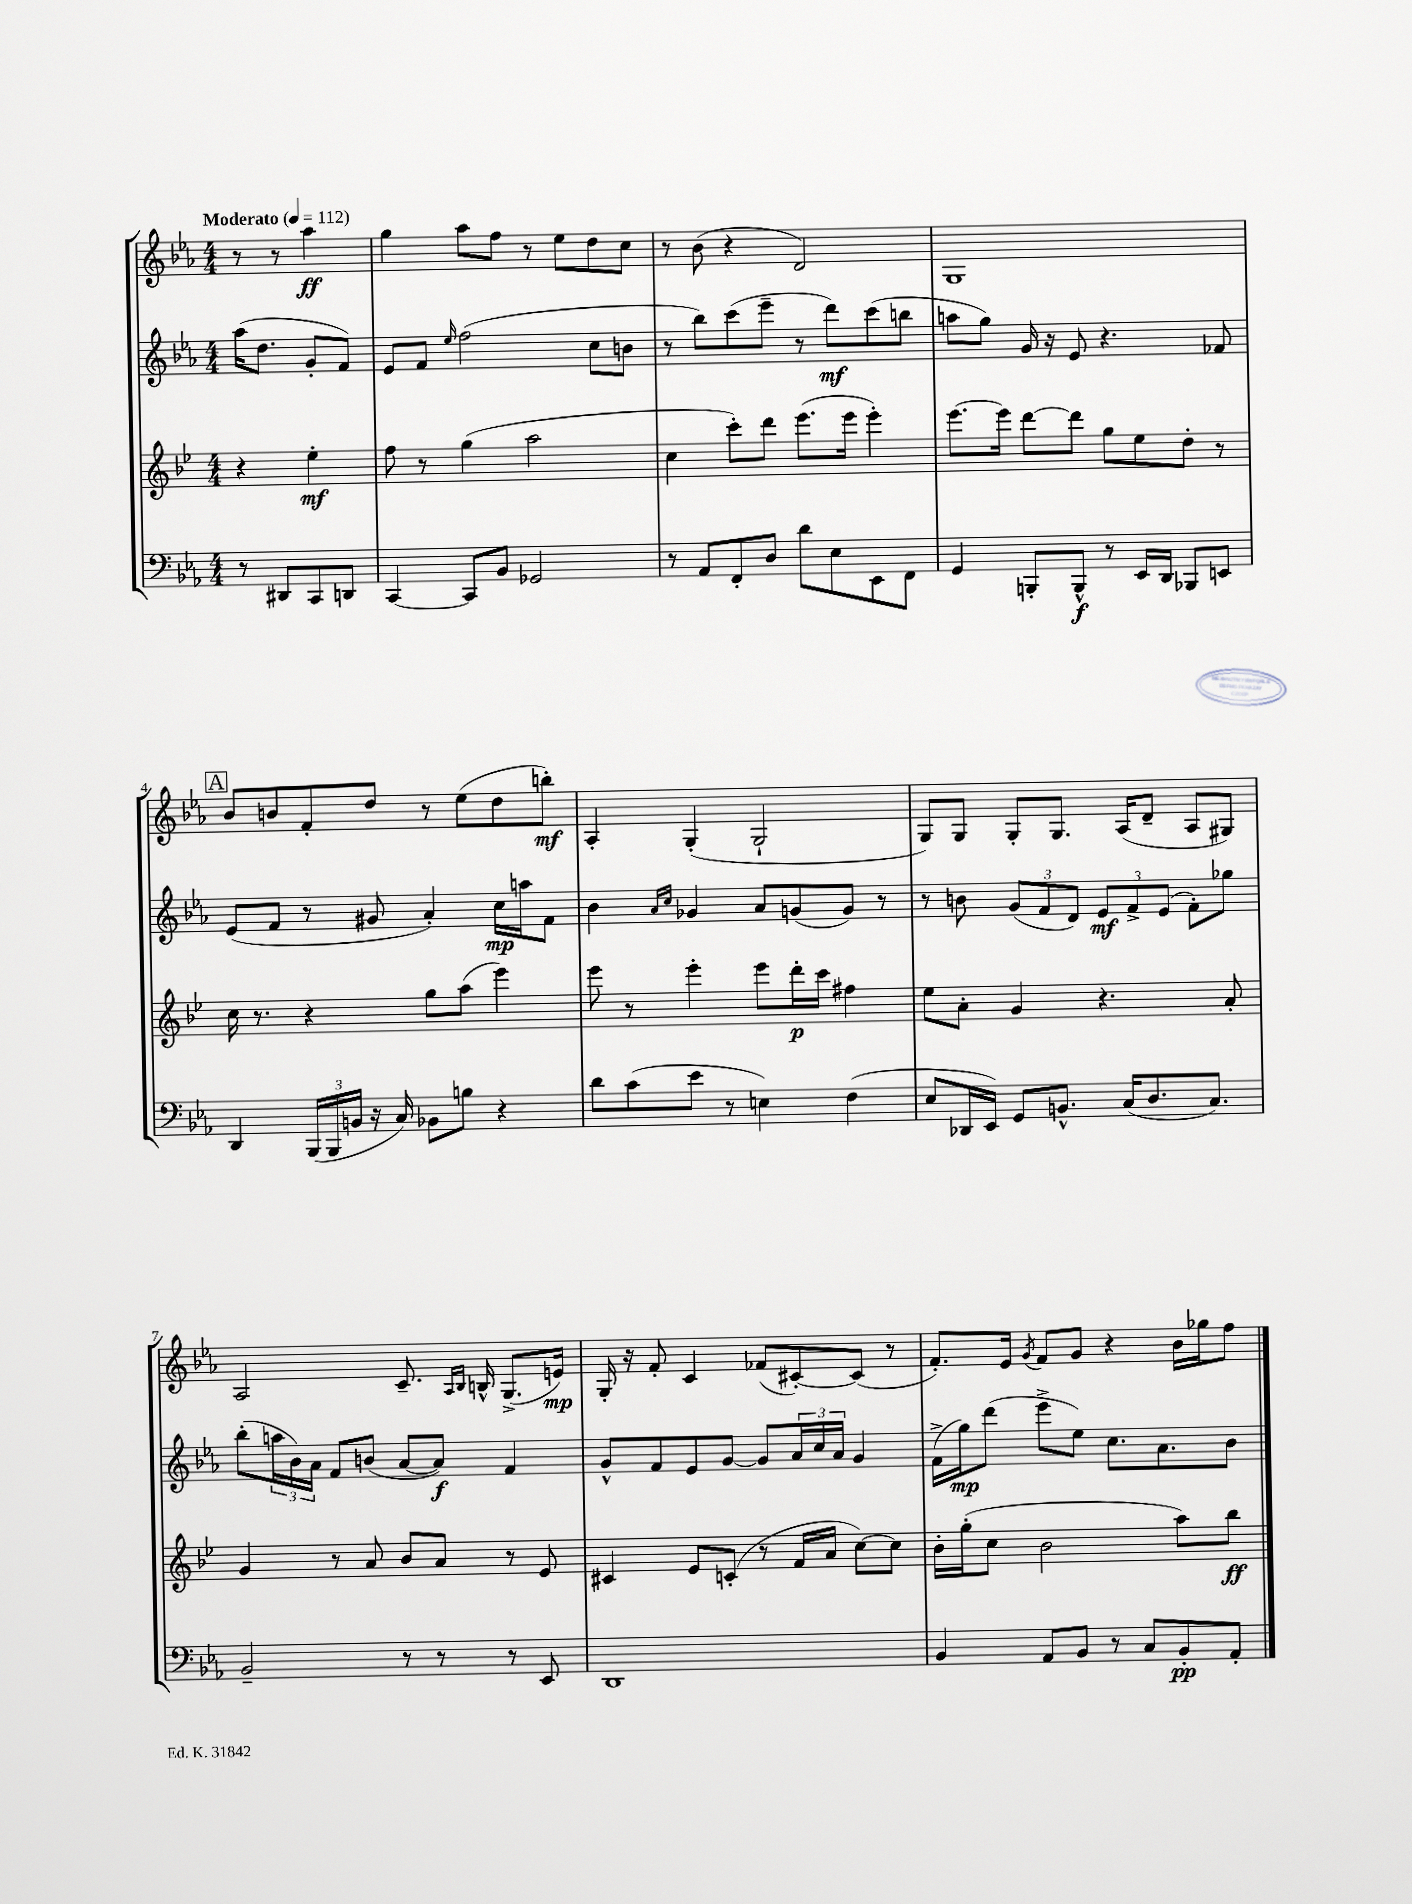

**kern	**dynam	**kern	**dynam	**kern	**dynam	**kern	**dynam
*part4	*part4	*part3	*part3	*part2	*part2	*part1	*part1
*staff4	*staff4	*staff3	*staff3	*staff2	*staff2	*staff1	*staff1
*clefF4	*	*clefG2	*	*clefG2	*	*clefG2	*
*k[b-e-a-]	*	*k[b-e-]	*	*k[b-e-a-]	*	*k[b-e-a-]	*
*M4/4	*	*M4/4	*	*M4/4	*	*M4/4	*
*MM112	*	*MM112	*	*MM112	*	*MM112	*
=	=	=	=	=	=	=	=
!	!	!	!	!	!	!LO:TX:a:B:t=Moderato	!
8r	.	4r	.	(16aa-\KL	.	8r	.
.	.	.	.	8.dd\J	.	.	.
8DD#X/L	.	.	.	.	.	8r	.
8CC/	.	4ee-'\	mf	8g'/L	.	4aa-\	ff
8DDn/J	.	.	.	8f/J)	.	.	.
=1	=1	=1	=1	=1	=1	=1	=1
[4CC/	.	8ff\	.	8e-/L	.	4gg\	.
.	.	8r	.	8f/J	.	.	.
.	.	.	.	16qqee-/	.	.	.
8CC/L]	.	(4gg\	.	(2ff\	.	8aa-\L	.
8BB-/J	.	.	.	.	.	8ff\J	.
2GG-X/	.	2aa\	.	.	.	8r	.
.	.	.	.	.	.	8ee-\L	.
.	.	.	.	8cc\L	.	8dd\	.
.	.	.	.	8bn\J	.	8cc\J	.
=2	=2	=2	=2	=2	=2	=2	=2
8r	.	4cc\	.	8r	.	8r	.
8AA-/L	.	.	.	8bb-\L)	.	(8b-\	.
8FF'/	.	8ccc'\L)	.	(8ccc\	.	4r	.
8D/J	.	8ddd\J	.	8eee-~\J	.	.	.
8d\L	.	(8.eee-\L	.	8r	.	2d/)	.
8E-\	.	.	.	8ddd\L)	mf	.	.
.	.	16eee-\Jk	.	.	.	.	.
8EE-\	.	4eee-'\)	.	(8ccc\	.	.	.
8FF\J	.	.	.	8bbn\J	.	.	.
=3	=3	=3	=3	=3	=3	=3	=3
4GG/	.	[8.eee-\L	.	8aan\L	.	1G	.
.	.	.	.	8gg\J)	.	.	.
.	.	16eee-\Jk]	.	.	.	.	.
8BBBn'/L	.	[8ddd\L	.	16g/	.	.	.
.	.	.	.	16r	.	.	.
8BBB^^/J	f	8ddd\J]	.	8e-/	.	.	.
8r	.	8gg\L	.	4.r	.	.	.
16EE-/LL	.	8ee-\	.	.	.	.	.
16DD/JJ	.	.	.	.	.	.	.
8BBB-X/L	.	8dd'\J	.	.	.	.	.
8EEn/J	.	8r	.	8f-X/	.	.	.
!!LO:LB:g=z
!!LO:REH:place=s1:t=A
=4	=4	=4	=4	=4	=4	=4	=4
4DD/	.	16cc\	.	(8e-/L	.	8b-/L	.
.	.	8.r	.	.	.	.	.
.	.	.	.	8f/J	.	8bn/	.
(24BBB-/LL	.	4r	.	8r	.	8f'/	.
24BBB-/	.	.	.	.	.	.	.
24BBn/JJ	.	.	.	.	.	.	.
16r	.	.	.	8g#X/	.	8dd/J	.
16C/)	.	.	.	.	.	.	.
8BB-X\L	.	8gg\L	.	4a-'/)	.	8r	.
8Bn\J	.	(8aa\J	.	.	.	(8ee-\L	.
4r	.	4eee-\)	.	16cc\LL	mp	8dd\	.
.	.	.	.	16aan\J	.	.	.
.	.	.	.	8f\J	.	8bbn'\J)	mf
=5	=5	=5	=5	=5	=5	=5	=5
8d\L	.	8eee-\	.	4b-\	.	4A-'/	.
(8c\	.	8r	.	.	.	.	.
.	.	.	.	16qqa-/LL	.	.	.
.	.	.	.	16qqcc/JJ	.	.	.
8e-\J	.	4eee-'\	.	4g-X/	.	(4G'/	.
8r	.	.	.	.	.	.	.
4En\)	.	8eee-\L	.	8a-/L	.	2G`/	.
.	.	16ddd'\L	p	(8gn/	.	.	.
.	.	16ccc\JJ	.	.	.	.	.
(4F\	.	4ff#X\	.	8g/J)	.	.	.
.	.	.	.	8r	.	.	.
=6	=6	=6	=6	=6	=6	=6	=6
8E-/L	.	8ee-\L	.	8r	.	8G/L)	.
16DD-X/L	.	8a'\J	.	8bn\	.	8G/J	.
16EE-/JJ)	.	.	.	.	.	.	.
8GG/L	.	4g/	.	(12g/L	.	8G'/L	.
.	.	.	.	12f/	.	.	.
8.BBn^^/J	.	.	.	.	.	8.G/J	.
.	.	.	.	12d/J)	.	.	.
.	.	4.r	.	12e-/L	mf	.	.
(16C/KL	.	.	.	.	.	(16A-/KL	.
.	.	.	.	12f^/	.	.	.
8.D/	.	.	.	.	.	8d~/J	.
.	.	.	.	(12e-/J	.	.	.
.	.	.	.	8f'\L)	.	8A-/L	.
8.C/J)	.	.	.	.	.	.	.
.	.	8a'/	.	8gg-X\J	.	8G#X/J)	.
!!LO:LB:g=z
=7	=7	=7	=7	=7	=7	=7	=7
2BB-~/	.	4g/	.	(8bb-'\L	.	2A-/	.
.	.	.	.	24aan\L	.	.	.
.	.	.	.	24b-\)	.	.	.
.	.	.	.	24a-\JJ	.	.	.
.	.	8r	.	8f/L	.	.	.
.	.	8a/	.	(8bn/J	.	.	.
8r	.	8b-/L	.	[8a-/L	.	8.c~/	.
8r	.	8a/J	.	8a-/J])	f	.	.
.	.	.	.	.	.	16qqA-/LL	.
.	.	.	.	.	.	16qqB-/JJ	.
.	.	.	.	.	.	16Bn^^/	.
8r	.	8r	.	4f/	.	(8.G^/L	.
8EE-/	.	8e-/	.	.	.	.	.
.	.	.	.	.	.	16en/Jk)	mp
=8	=8	=8	=8	=8	=8	=8	=8
1DD	.	4c#X/	.	8g^^/L	.	16G'/	.
.	.	.	.	.	.	16r	.
.	.	.	.	8f/	.	8f'/	.
.	.	8e-/L	.	8e-/	.	4c/	.
.	.	(8cn'/J	.	[8g/J	.	.	.
.	.	8r	.	8g/L]	.	(8f-X/L	.
.	.	16f/LL	.	24a-/L	.	[8c#X'/)	.
.	.	.	.	24cc/	.	.	.
.	.	16a/JJ	.	.	.	.	.
.	.	.	.	24a-/JJ	.	.	.
.	.	[8cc\L)	.	4g/	.	(8c#/J]	.
.	.	8cc\J]	.	.	.	8r	.
=9	=9	=9	=9	=9	=9	=9	=9
4BB-/	.	16b-'\LL	.	(16f^\LL	.	8.f'/L)	.
.	.	(16gg'\J	.	16gg\J)	mp	.	.
.	.	8cc\J	.	(8ddd\J	.	.	.
.	.	.	.	.	.	16e-/Jk	.
.	.	.	.	.	.	8qg/	.
8AA-/L	.	2b-\	.	8eee-^\L	.	8f/L	.
8BB-/J	.	.	.	8ee-\J)	.	8g/J	.
8r	.	.	.	8.cc\L	.	4r	.
8C/L	.	.	.	.	.	.	.
.	.	.	.	8.a-\	.	.	.
8BB-'/	pp	8aa\L)	.	.	.	16b-\LL	.
.	.	.	.	.	.	16gg-X\J	.
8AA-'/J	.	8bb-\J	ff	8b-\J	.	8ff\J	.
==	==	==	==	==	==	==	==
*-	*-	*-	*-	*-	*-	*-	*-
